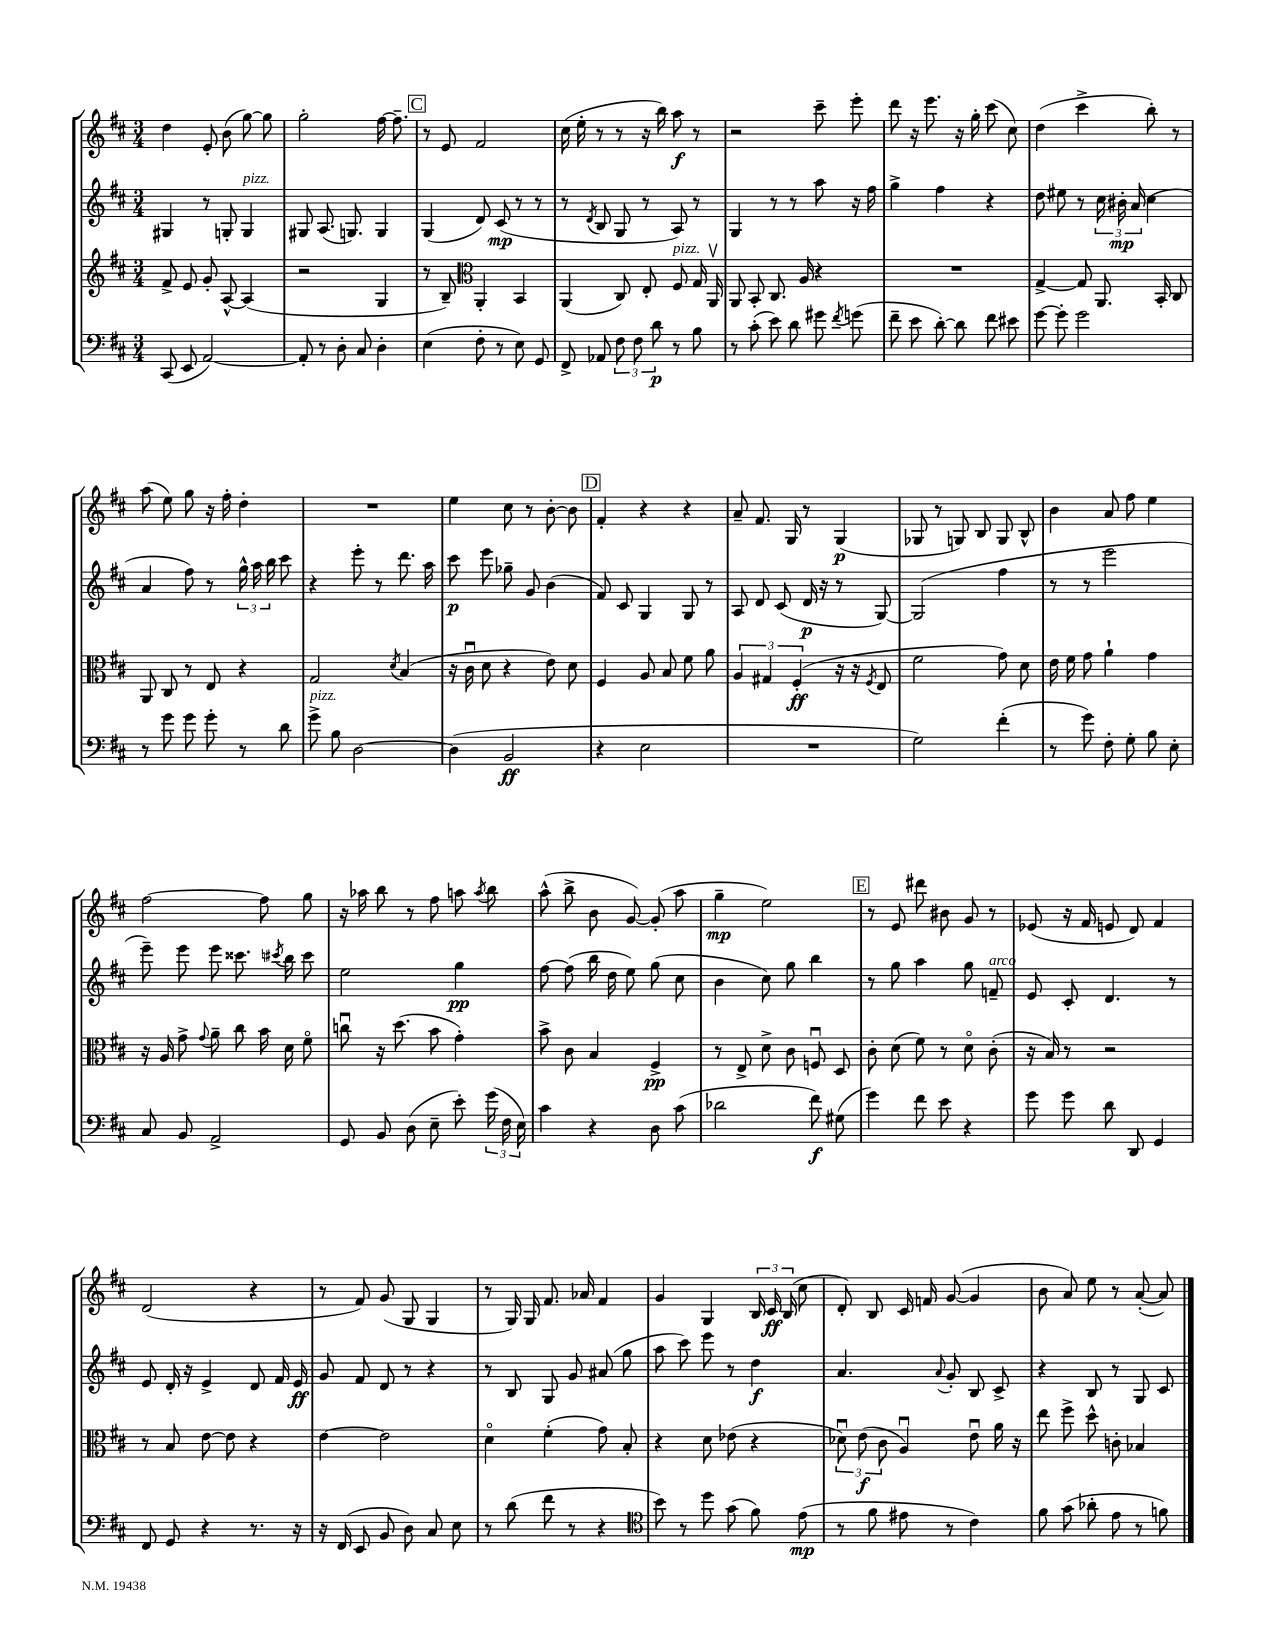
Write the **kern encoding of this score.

**kern	**kern	**kern	**kern
*staff4	*staff3	*staff2	*staff1
*clefF4	*clefG2	*clefG2	*clefG2
*k[f#c#]	*k[f#c#]	*k[f#c#]	*k[f#c#]
*M3/4	*M3/4	*M3/4	*M3/4
(8CC#	8f#^	4G#	4dd
8EE	8e	.	.
[2AA)	8g'	8r	8e'
.	[8A^^	8G'	(8b
.	(4A]	4G	[8gg)
.	.	.	8gg]
=	=	=	=
8AA']	2r	8G#	2gg'
8r	.	(8.A	.
8D'	.	.	.
.	.	8.G)	.
8C#	.	.	.
4D'	4G	4G	[16ff#
.	.	.	8.ff#~]
=	=	=	=
(4E	8r	(4G	8r
.	8B~)	.	8e
*	*clefC3	*	*
8F#'	4AA'	8d)	2f#
8r	.	(8c#	.
8E)	4BB	8r	.
8GG	.	8r	.
=	=	=	=
8FF#^	(4AA	8r	(16cc#
.	.	.	16ee'
.	.	8qd	.
8AA-	.	8B	8r
12F#	8C#)	8G	8r
12F#	.	.	.
.	8E'	8r	16r
12d	.	.	.
.	.	.	16bb)
8r	8F#	8A)	8aa
8B	16G	8r	8r
.	16AAv	.	.
=	=	=	=
8r	8AA	4G	2r
(8c#'	8BB'	.	.
8e)	8.C#	8r	.
8d	.	8r	.
.	16A	.	.
8g#	4r	8aa	8ccc#~
8qf#	.	.	.
(8g	.	16r	8eee'
.	.	16ff#	.
=	=	=	=
8f#~	2.r	4gg^	8ddd
8e	.	.	16r
.	.	.	8.eee
[8d')	.	4ff#	.
8d]	.	.	16r
.	.	.	16gg'
8f#	.	4r	(8ccc#
8e#	.	.	8cc#)
=	=	=	=
[8g	[4G^	8dd	(4dd
8g']	.	8ee#	.
2g	8G]	8r	4ccc#^
.	8.AA	24cc#	.
.	.	24b#'	.
.	.	(24a	.
.	.	4cc#	8bb')
.	16BB'	.	.
.	8C#	.	8r
=	=	=	=
8r	8AA	4a	(8aa
8g	8C#	.	8ee)
8g	8r	8ff#)	8gg
8g'	8E	8r	16r
.	.	.	16ff#'
8r	4r	24gg^^	4dd'
.	.	24aa	.
.	.	24bb	.
8d	.	8ccc#	.
=	=	=	=
8g^	2G	4r	2.r
8B	.	.	.
[2D	.	8eee'	.
.	.	8r	.
.	8qd	.	.
.	(4B	8.ddd	.
.	.	16aa	.
=	=	=	=
(4D]	16r	8ccc#	4ee
.	16c#u	.	.
.	8d	8eee	.
2BB	4r	8gg-~	8cc#
.	.	8g	8r
.	8e)	(4b	[8b'
.	8d	.	8b]
=	=	=	=
4r	4F#	8f#)	4f#'
.	.	8c#	.
2E	8A	4G	4r
.	8B	.	.
.	8f#	8G	4r
.	8a	8r	.
=	=	=	=
2.r	6A	8A	8a~
.	.	8d	8.f#
.	6G#	.	.
.	.	(8c#	.
.	.	.	16G
.	(6F#'	.	.
.	.	16d	8r
.	.	16r	.
.	16r	8r	(4G
.	16r	.	.
.	8qF#	.	.
.	8E	[8G)	.
=	=	=	=
2G)	2f#	(2G]	8G-
.	.	.	8r
.	.	.	8G)
.	.	.	8B
(4f#'	8g)	4ff#	8G
.	8d	.	8B^^
=	=	=	=
8r	16e	8r	4b
.	16f#	.	.
8g)	8g	8r	.
8F#'	4a`	2eee	8a
8G'	.	.	8ff#
8B	4g	.	4ee
8E'	.	.	.
=	=	=	=
8C#	16r	8eee~)	[2ff#
.	16A	.	.
8BB	8g^	8eee	.
.	8qqg	.	.
2AA^	8a~	8eee	.
.	8cc#	8.ccc##	.
.	16b	.	8ff#]
.	.	8qccc#	.
.	16d	16bb	.
.	8f#o	8ccc#	8gg
=	=	=	=
8GG	8ccu	2ee	16r
.	.	.	16aa-
8BB	16r	.	8bb
.	(8.dd	.	.
(8D	.	.	8r
8E~	8b	.	8ff#
8e')	4g')	4gg	8aa
.	.	.	8qaa
(24g	.	.	8bb
24F#	.	.	.
24E)	.	.	.
=	=	=	=
4c#	8b^	[8ff#	(8aa^^
.	8c#	(8ff#]	8bb^
4r	4B	16bb	8b
.	.	16dd	.
.	.	8ee)	[8g)
8D	4F#^	(8gg	(8g']
(8c#	.	8cc#	8aa
=	=	=	=
2d-	8r	4b	4gg~
.	8E^	.	.
.	8d^	8cc#)	2ee)
.	8c#	8gg	.
8f#)	8Fu	4bb	.
(8G#	8D	.	.
=	=	=	=
4g)	8c#'	8r	8r
.	(8d	8gg	8e
8f#	8f#)	4aa	8ddd#
8e	8r	.	8b#
4r	8do	8gg	8g
.	(8c#'	8f~	8r
=	=	=	=
8g	16r	8e	(8e-
.	16B)	.	.
8g	8r	8c#'	16r
.	.	.	16f#
8d	2r	4.d	8e
8DD	.	.	8d)
4GG	.	.	4f#
.	.	8r	.
=	=	=	=
8FF#	8r	8e	(2d
8GG	8B	16d'	.
.	.	16r	.
4r	[8e	4e^	.
.	8e]	.	.
8.r	4r	8d	4r
.	.	16f#	.
16r	.	16e	.
=	=	=	=
16r	[4e	8g	8r
(16FF#	.	.	.
8EE	.	8f#	8f#)
8BB	2e]	8d	(8g
8D)	.	8r	8G
8C#	.	4r	4G
8E	.	.	.
=	=	=	=
8r	4do	8r	8r
(8d	.	8B	16G)
.	.	.	16G
8f#	(4f#'	8G	8.f#
8r	.	8g	.
.	.	.	16a-
4r	8g)	(8a#	4f#
.	8B'	8gg	.
=	=	=	=
*clefC4	*	*	*
8b)	4r	8aa	4g
8r	.	8ccc#)	.
8dd	8d	8eee	4G
(8g	(8e-	8r	.
8f#)	4r	4dd	24B
.	.	.	24c#
.	.	.	(24B
(8e	.	.	8cc#
=	=	=	=
8r	12d-u)	4.a	8d')
.	(12e	.	.
8f#	.	.	8B
.	12c#	.	.
8e#	4Au)	.	16c#
.	.	.	16f
.	.	8qqa	.
8r	.	8g'	([8g
4c#)	8eu	8B	4g]
.	16a	8c#^	.
.	16r	.	.
=	=	=	=
8f#	8ee	4r	8b
(8g	8ff#^	.	8a)
8a-'	8dd^^	8B	8ee
8e	8c'	8r	8r
8r	4B-	8G	([8a'
8f)	.	8c#	8a])
==	==	==	==
*-	*-	*-	*-
